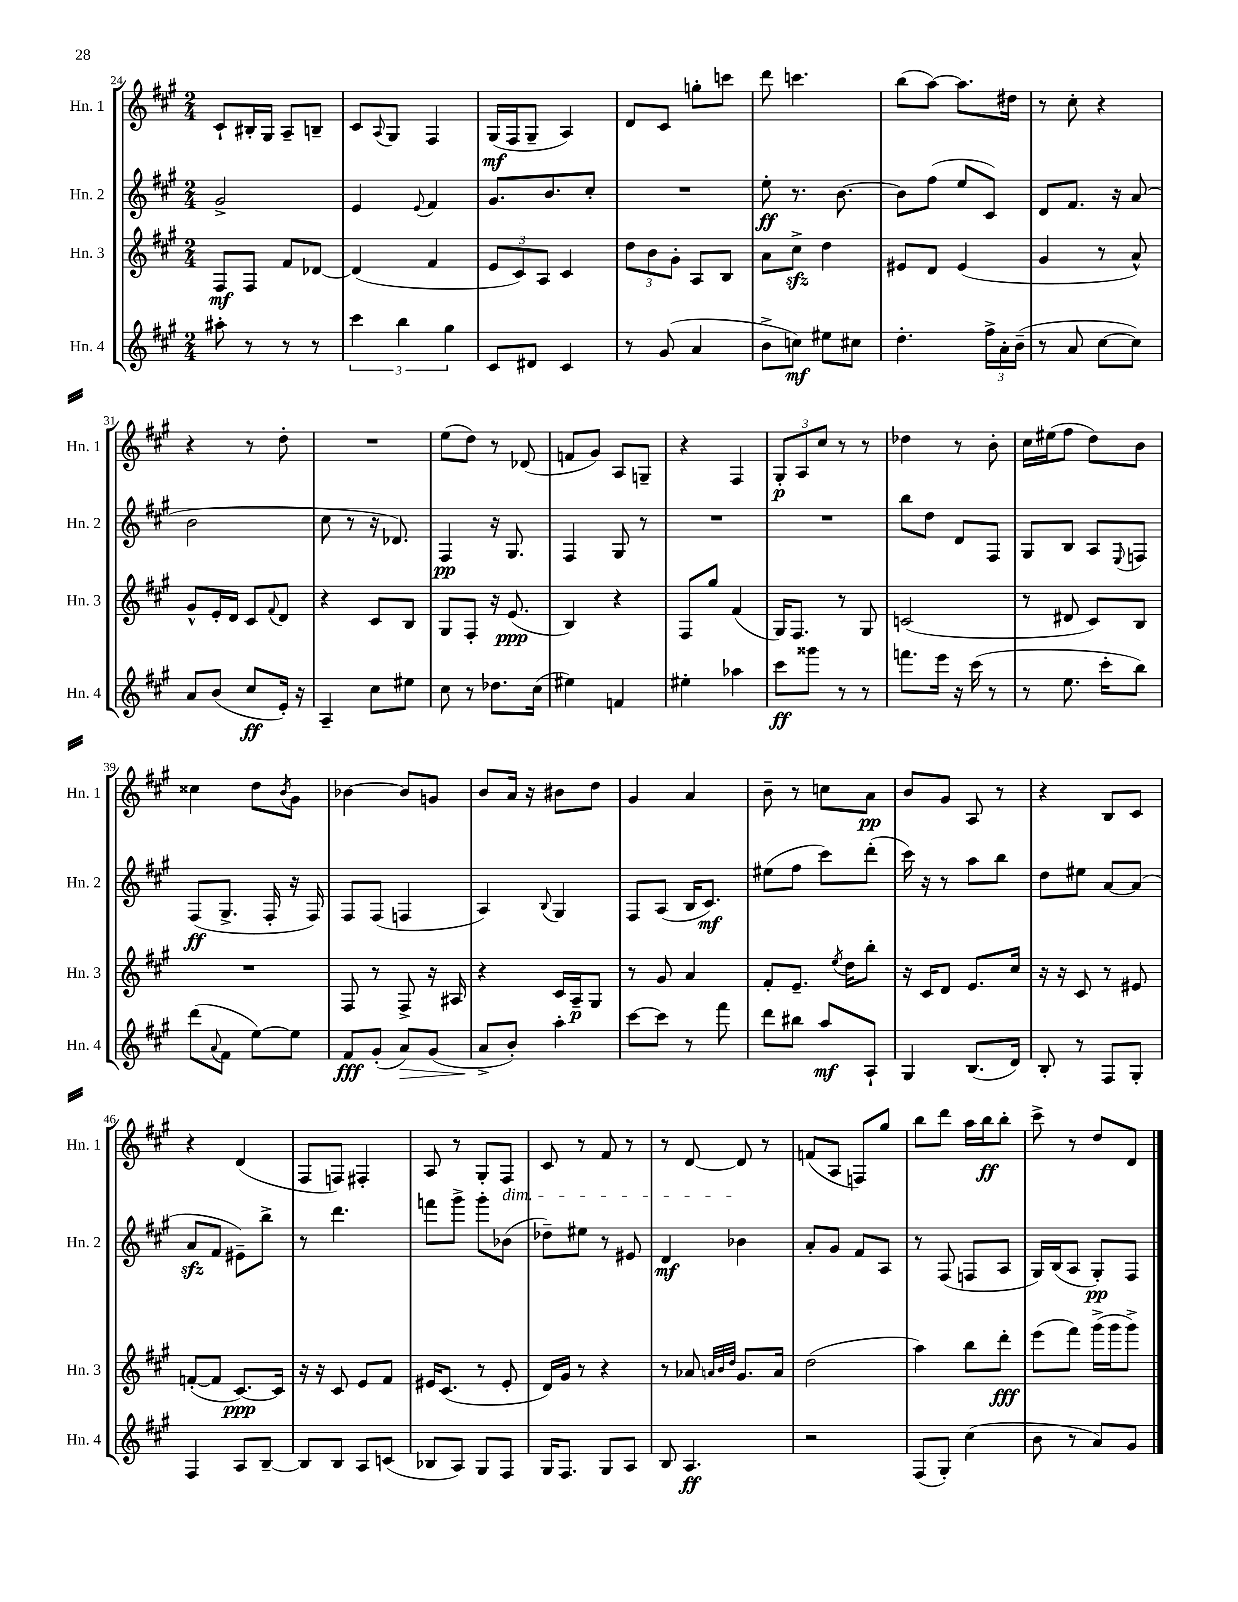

**kern	**kern	**kern	**kern
*staff4	*staff3	*staff2	*staff1
*clefG2	*clefG2	*clefG2	*clefG2
*k[f#c#g#]	*k[f#c#g#]	*k[f#c#g#]	*k[f#c#g#]
*M2/4	*M2/4	*M2/4	*M2/4
8aa#'	8F#	2g#^	8c#`
8r	8F#	.	16B#'
.	.	.	16G#
8r	8f#	.	8A~
8r	[8d-	.	8B~
=	=	=	=
6ccc#	(4d-]	4e	8c#
.	.	.	8qqA
.	.	.	8G#
6bb	.	.	.
.	.	8qqe	.
.	4f#	4f#	4F#
6gg#	.	.	.
=	=	=	=
8c#	12e	8.g#	(16G#
.	.	.	16F#
.	12c#)	.	.
8d#	.	.	8G#~
.	12A	.	.
.	.	8.b	.
4c#	4c#	.	4A)
.	.	8cc#'	.
=	=	=	=
8r	12dd	2r	8d
.	12b	.	.
(8g#	.	.	8c#
.	12g#'	.	.
4a	8A	.	8gg'
.	8B	.	8ccc
=	=	=	=
8b^	8a	8ee'	8ddd
8cc)	8cc#^	8.r	4.ccc
8ee#	4dd	.	.
.	.	[8.b	.
8cc#	.	.	.
=	=	=	=
4.dd'	8e#	8b]	(8bb
.	8d	(8ff#	[8aa)
.	(4e#	8ee	8.aa]
24ff#^	.	8c#)	.
24a'	.	.	.
.	.	.	16dd#
(24b~	.	.	.
=	=	=	=
8r	4g#	8d	8r
8a	.	8.f#	8cc#'
[8cc#	8r	.	4r
.	.	16r	.
8cc#])	8a^^)	(8a	.
=	=	=	=
8a	8g#^^	2b	4r
(8b	16e'	.	.
.	16d	.	.
8cc#	8c#	.	8r
.	8qqf#	.	.
16e')	8d	.	8dd'
16r	.	.	.
=	=	=	=
4A~	4r	8cc#	2r
.	.	8r	.
8cc#	8c#	16r	.
.	.	8.d-)	.
8ee#	8B	.	.
=	=	=	=
8cc#	8G#	4F#	(8ee
8r	8F#'	.	8dd)
8.dd-	16r	16r	8r
.	(8.e	8.G#	.
.	.	.	(8d-
(16cc#	.	.	.
=	=	=	=
4ee#)	4B)	4F#	8f
.	.	.	8g#)
4f	4r	8G#	8A
.	.	8r	8G~
=	=	=	=
4ee#'	8F#	2r	4r
.	8gg#	.	.
4aa-	(4f#	.	4F#
=	=	=	=
8ccc#	16G#)	2r	12G#'
.	8.F#	.	.
.	.	.	12A
8ggg##	.	.	.
.	.	.	12cc#
8r	8r	.	8r
8r	8G#	.	8r
=	=	=	=
8.fff	(2c	8bb	4dd-
.	.	8dd	.
16eee	.	.	.
16r	.	8d	8r
(16ccc#	.	.	.
8r	.	8F#	8b'
=	=	=	=
8r	8r	8G#	16cc#
.	.	.	(16ee#
8.ee	8d#	8B	8ff#
.	8c#)	8A	8dd)
16ccc#'	.	.	.
.	.	8qqE	.
8bb)	8B	8F	8b
=	=	=	=
(8ddd	2r	(8F#	4cc##
8qqa	.	.	.
8f#	.	8.G#^	.
[8ee)	.	.	8dd
.	.	16F#'	.
.	.	.	8qb
8ee]	.	16r	8g#
.	.	16F#)	.
=	=	=	=
8f#	8F#	8F#	[4b-
(8g#'	8r	(8F#	.
8a)	8F#^	4F	8b-]
(8g#	16r	.	8g
.	16A#	.	.
=	=	=	=
8a^	4r	4A)	8b
8b')	.	.	16a
.	.	.	16r
.	.	8qqB	.
4aa'	16c#	4G#	8b#
.	16A~	.	.
.	8G#	.	8dd
=	=	=	=
[8ccc#	8r	8F#	4g#
8ccc#]	8g#	(8A	.
8r	4a	16B	4a
.	.	8.c#)	.
8fff#	.	.	.
=	=	=	=
8ddd	8f#'	(8ee#	8b~
8bb#	8.e~	8ff#	8r
8aa	.	8ccc#)	8cc
.	8qee	.	.
.	16dd	.	.
8A`	8bb'	(8ddd'	8a
=	=	=	=
4G#	16r	16ccc#)	8b
.	16c#	16r	.
.	8d	8r	8g#
(8.B	8.e	8aa	8A
.	.	8bb	8r
16d)	16cc#	.	.
=	=	=	=
8B'	16r	8dd	4r
.	16r	.	.
8r	8c#	8ee#	.
8F#	8r	[8a	8B
8G#'	8e#	(8a]	8c#
=	=	=	=
4F#	([8f'	8a	4r
.	8f]	8f#	.
8A	[8.c#)	8e#~)	(4d
[8B~	.	8bb^	.
.	16c#]	.	.
=	=	=	=
8B]	16r	8r	8F#
.	16r	.	.
8B	8c#	4.ddd	8F)
8A	8e	.	4F#'
(8c	8f#	.	.
=	=	=	=
8B-	16e#	8fff	8A
.	(8.c#	.	.
8A)	.	8ggg#^	8r
8G#	8r	8ggg#'	8G#'
8F#	8e#'	(8b-	8F#
=	=	=	=
16G#	16d)	8dd-~)	8c#
8.F#	16g#	.	.
.	8r	8ee#	8r
8G#	4r	8r	8f#
8A	.	8e#	8r
=	=	=	=
8B	8r	4d	8r
4.A	8a-	.	[8d
.	32qqa	.	.
.	32qqb	.	.
.	32qqdd	.	.
.	8.g#	4b-	8d]
.	.	.	8r
.	16a	.	.
=	=	=	=
2r	(2dd	8a'	(8f
.	.	8g#	8A
.	.	8f#	8F)
.	.	8A	8gg#
=	=	=	=
(8F#	4aa)	8r	8bb
8G#')	.	(8F#	8ddd
(4cc#	8bb	8F	16aa
.	.	.	16bb
.	8ddd'	8A	8bb'
=	=	=	=
8b	(8eee	16G#)	8ccc#^
.	.	(16B	.
8r	8fff#)	8A	8r
8a)	(16ggg#^	8G#')	8dd
.	16ggg#	.	.
8g#	8ggg#^)	8F#	8d
==	==	==	==
*-	*-	*-	*-
